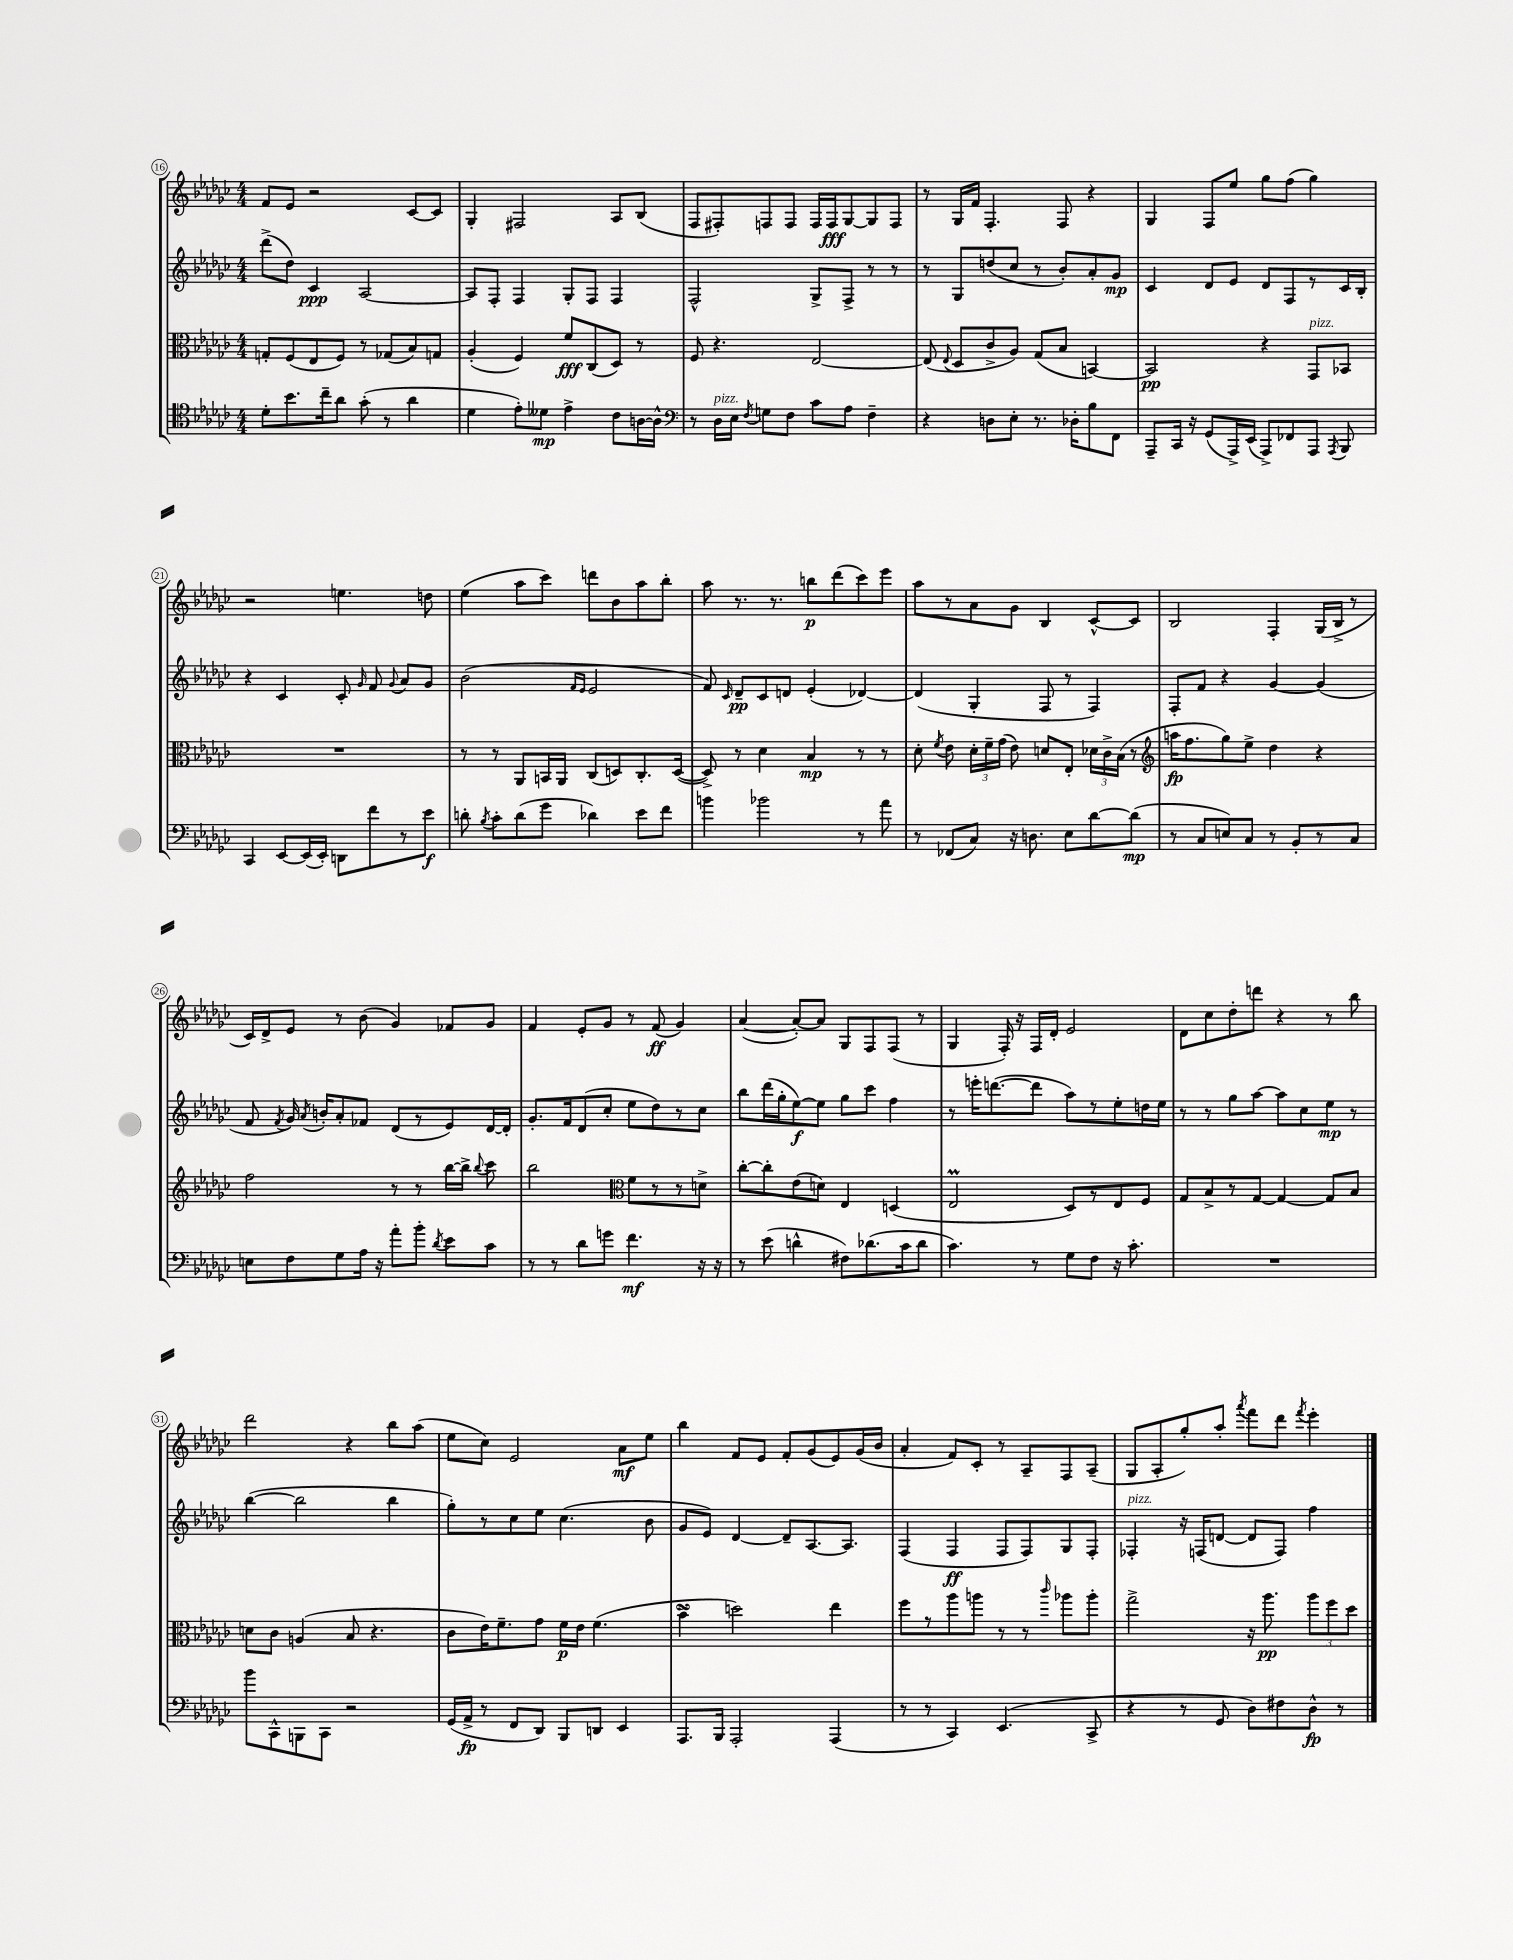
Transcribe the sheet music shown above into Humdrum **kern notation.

**kern	**dynam	**kern	**dynam	**kern	**dynam	**kern	**dynam
*part4	*part4	*part3	*part3	*part2	*part2	*part1	*part1
*staff4	*staff4	*staff3	*staff3	*staff2	*staff2	*staff1	*staff1
*clefC4	*	*clefC3	*	*clefG2	*	*clefG2	*
*k[b-e-a-d-g-c-]	*	*k[b-e-a-d-g-c-]	*	*k[b-e-a-d-g-c-]	*	*k[b-e-a-d-g-c-]	*
*M4/4	*	*M4/4	*	*M4/4	*	*M4/4	*
=16	=16	=16	=16	=16	=16	=16	=16
8d-'\L	.	8Gn'/L	.	(8ddd-^\L	.	8f/L	.
8.b-\	.	(8F/	.	8dd-\J)	.	8e-/J	.
.	.	8E-/	.	4c-/	ppp	2r	.
16cc-~\k	.	.	.	.	.	.	.
8a-\J	.	8F/J)	.	.	.	.	.
(8g-'\	.	8r	.	[2A-/	.	.	.
8r	.	(8G-X/L	.	.	.	.	.
4a-\	.	8B-/)	.	.	.	[8c-/L	.
.	.	8Gn/J	.	.	.	8c-/J]	.
=17	=17	=17	=17	=17	=17	=17	=17
4d-\	.	(4A-'/	.	8A-/L]	.	4G-'/	.
.	.	.	.	8F'/J	.	.	.
8e-'\L)	.	4F/)	.	4F/	.	2F#X/	.
8d--X\J	mp	.	.	.	.	.	.
4e-^\	.	8f/L	fff	8G-'/L	.	.	.
.	.	(8C-/	.	8F/J	.	.	.
8c-\L	.	8D-/J)	.	4F/	.	8A-/L	.
[16An\L	.	8r	.	.	.	(8B-/J	.
16A^^\JJ]	.	.	.	.	.	.	.
=18	=18	=18	=18	=18	=18	=18	=18
*clefF4	*	*	*	*	*	*	*
8r	.	8F/	.	2F^^/	.	8F/L	.
!LO:TX:a:i:t=pizz.	!	!	!	!	!	!	!
16D-\LL	.	4.r	.	.	.	8F#X'/)	.
16E-\JJ	.	.	.	.	.	.	.
8qF/	.	.	.	.	.	.	.
8Gn\L	.	.	.	.	.	8Fn/	.
8F\J	.	.	.	.	.	8F/J	.
8c-\L	.	[2E-/	.	8G-^/L	.	16F/LL	.
.	.	.	.	.	.	16F/J	fff
8A-\J	.	.	.	8F^/J	.	[8G-/	.
4F~\	.	.	.	8r	.	8G-/]	.
.	.	.	.	8r	.	8F/J	.
=19	=19	=19	=19	=19	=19	=19	=19
4r	.	(8E-/]	.	8r	.	8r	.
.	.	8qqE-/	.	.	.	.	.
.	.	8D-/L	.	8G-/L	.	16G-/LL	.
.	.	.	.	.	.	16f/JJ	.
8Dn\L	.	8c-^/	.	(8ddn/	.	4.F'/	.
8E-'\J	.	8A-/J)	.	8cc-/J	.	.	.
8.r	.	(8G-/L	.	8r	.	.	.
.	.	8B-/J	.	8b-'/L)	.	8F/	.
16D-X'\KL	.	.	.	.	.	.	.
8B-\	.	[4BBn/)	.	8a-'/	.	4r	.
8FF\J	.	.	.	8g-/J	mp	.	.
=20	=20	=20	=20	=20	=20	=20	=20
8AAA-~/L	.	2BB/]	pp	4c-/	.	4G-/	.
16CC-/Jk	.	.	.	.	.	.	.
16r	.	.	.	.	.	.	.
(8GG-/L	.	.	.	8d-/L	.	8F/L	.
16AAA-^/L)	.	.	.	8e-/J	.	8ee-/J	.
(16EE-/JJ	.	.	.	.	.	.	.
8AAA-^/L)	.	4r	.	8d-/L	.	8gg-\L	.
8FF-X/	.	.	.	8F/	.	(8ff\J	.
!	!	!LO:TX:a:i:t=pizz.	!	!	!	!	!
8AAA-/J	.	8GG-/L	.	8r	.	4gg-\)	.
8qAAA-/	.	.	.	.	.	.	.
8BBB-/	.	8BB-X/J	.	16c-/L	.	.	.
.	.	.	.	16B-'/JJ	.	.	.
!!LO:LB:g=z
=21	=21	=21	=21	=21	=21	=21	=21
4CC-/	.	1r	.	4r	.	2r	.
[8EE-/L	.	.	.	4c-/	.	.	.
(16EE-/L]	.	.	.	.	.	.	.
16EE-'/JJ)	.	.	.	.	.	.	.
8DDn\L	.	.	.	8c-'/	.	4.een\	.
.	.	.	.	16qqg-/	.	.	.
8f\	.	.	.	8f/	.	.	.
.	.	.	.	8qqg-/	.	.	.
8r	.	.	.	8a-/L	.	.	.
8e-\J	f	.	.	8g-/J	.	8ddn\	.
=22	=22	=22	=22	=22	=22	=22	=22
8dn'\	.	8r	.	(2b-\	.	(4ee-\	.
8qB-/	.	.	.	.	.	.	.
8c-'\L	.	8r	.	.	.	.	.
(8d\	.	8AA-/L	.	.	.	8aa-\L	.
8g-\J	.	16BBn/L	.	.	.	8ccc-\J)	.
.	.	16AA-/JJ	.	.	.	.	.
.	.	.	.	16qqf/LL	.	.	.
.	.	.	.	16qqe-/JJ	.	.	.
4d-X\)	.	(8C-/L	.	2e-/	.	8dddn\L	.
.	.	8Dn/)	.	.	.	8b-\	.
8e-\L	.	8.C-'/	.	.	.	8aa-\	.
8f\J	.	.	.	.	.	8bb-'\J	.
.	.	([16D/Jk	.	.	.	.	.
=23	=23	=23	=23	=23	=23	=23	=23
4bn\	.	8D^/])	.	8f/)	.	8aa-\	.
.	.	.	.	16qqc-/	.	.	.
.	.	8r	.	8d-~/L	pp	8.r	.
2b-X\	.	4d-\	.	8c-/	.	.	.
.	.	.	.	.	.	8.r	.
.	.	.	.	8dn/J	.	.	.
.	.	4B-/	mp	(4e-'/	.	8bbn\L	p
.	.	.	.	.	.	(8ddd-\	.
8r	.	8r	.	[4d-X/)	.	8ccc-\)	.
8a-\	.	8r	.	.	.	8eee-\J	.
=24	=24	=24	=24	=24	=24	=24	=24
8r	.	8d-'\	.	(4d-/]	.	8aa-\L	.
.	.	8qf/	.	.	.	.	.
(8FF-X/L	.	8e-\	.	.	.	8r	.
8C-/J)	.	24d-'\LL	.	4G-'/	.	8a-\	.
.	.	24f~\	.	.	.	.	.
.	.	(24g-\JJ	.	.	.	.	.
16r	.	8e-\)	.	.	.	8g-\J	.
8.Dn\	.	.	.	.	.	.	.
.	.	8dn/L	.	8F/	.	4B-/	.
8E-\L	.	8E-'/J	.	8r	.	.	.
[8d-\	.	24d-X\LL	.	4F/)	.	[8c-^^/L	.
.	.	24c-^\	.	.	.	.	.
.	.	(24B-\JJ	.	.	.	.	.
(8d-\J]	mp	8r	.	.	.	8c-/J]	.
=25	=25	=25	=25	=25	=25	=25	=25
*	*	*clefG2	*	*	*	*	*
8r	.	16aan\KL	fp	8F'/L	.	2B-/	.
.	.	8.ff\	.	.	.	.	.
8C-/L	.	.	.	8f/J	.	.	.
8En/)	.	8gg-\)	.	4r	.	.	.
8C-/J	.	8ee-^\J	.	.	.	.	.
8r	.	4dd-\	.	[4g-/	.	4F'/	.
8BB-'/L	.	.	.	.	.	.	.
8r	.	4r	.	(4g-/]	.	(16G-/LL	.
.	.	.	.	.	.	16B-^/JJ	.
8C-/J	.	.	.	.	.	8r	.
!!LO:LB:g=z
=26	=26	=26	=26	=26	=26	=26	=26
8En\L	.	2ff\	.	8f/	.	16c-/LL)	.
.	.	.	.	.	.	16d-^/J	.
.	.	.	.	8qf/	.	.	.
8F\	.	.	.	16g-/)	.	8e-/J	.
.	.	.	.	8qa-/	.	.	.
.	.	.	.	16bn'/KL	.	.	.
8G-\	.	.	.	8a-'/	.	8r	.
16A-\Jk	.	.	.	8f-X/J	.	(8b-\	.
16r	.	.	.	.	.	.	.
8a-'\L	.	8r	.	(8d-/L	.	4g-/)	.
8b-'\J	.	8r	.	8r	.	.	.
8qd-/	.	.	.	.	.	.	.
8e-\L	.	[16bb-\LL	.	8e-/)	.	8f-X/L	.
.	.	16bb-^\JJ]	.	.	.	.	.
.	.	8qqbb-/	.	.	.	.	.
8c-\J	.	8ccc-\	.	[16d-/L	.	8g-/J	.
.	.	.	.	16d-'/JJ]	.	.	.
=27	=27	=27	=27	=27	=27	=27	=27
8r	.	2bb-\	.	8.g-'/L	.	4f/	.
8r	.	.	.	.	.	.	.
.	.	.	.	16f/k	.	.	.
8d-\L	.	.	.	(8d-/	.	8e-'/L	.
8gn\J	.	.	.	8cc-'/J	.	8g-/J	.
*	*	*clefC3	*	*	*	*	*
4.f\	mf	8f\L	.	8ee-\L	.	8r	.
.	.	8r	.	8dd-\)	.	(8f/	ff
.	.	8r	.	8r	.	4g-/)	.
16r	.	8dn^\J	.	8cc-\J	.	.	.
16r	.	.	.	.	.	.	.
=28	=28	=28	=28	=28	=28	=28	=28
8r	.	[8cc-'\L	.	8bb-\L	.	([4a-/	.
(8e-\	.	8cc-'\]	.	(16ddd-\L	.	.	.
.	.	.	.	16gg-'\J	.	.	.
4dn^^\	.	(8e-\	.	[8ee-\)	f	8a-'/L_)	.
.	.	8dn\J)	.	8ee-\J]	.	8a-/J]	.
8F#X\L)	.	4E-/	.	8gg-\L	.	8G-/L	.
(8.d-X\	.	.	.	8ccc-\J	.	8F/	.
.	.	(4Dn/	.	4ff\	.	(8F/J	.
16c-\k	.	.	.	.	.	.	.
8d-\J	.	.	.	.	.	8r	.
=29	=29	=29	=29	=29	=29	=29	=29
4.c-\)	.	2E-M/	.	8r	.	4G-/	.
.	.	.	.	16eeen'\KL	.	.	.
.	.	.	.	([8.dddn\	.	.	.
.	.	.	.	.	.	16F'/)	.
.	.	.	.	.	.	16r	.
8r	.	.	.	8ddd\J]	.	16F/LL	.
.	.	.	.	.	.	16d-'/JJ	.
8G-\L	.	8D-/L)	.	8aa-\L)	.	2e-/	.
8F\J	.	8r	.	8r	.	.	.
16r	.	8E-/	.	8ee-'\	.	.	.
8.c-'\	.	.	.	.	.	.	.
.	.	8F/J	.	16ddn\L	.	.	.
.	.	.	.	16ee-\JJ	.	.	.
=30	=30	=30	=30	=30	=30	=30	=30
1r	.	8G-/L	.	8r	.	8d-\L	.
.	.	8B-^/	.	8r	.	8cc-\	.
.	.	8r	.	8gg-\L	.	8dd-'\	.
.	.	[8G-/J	.	[8aa-\J	.	8dddn\J	.
.	.	4G-/_	.	8aa-\L]	.	4r	.
.	.	.	.	8cc-\	.	.	.
.	.	8G-/L]	.	8ee-\J	mp	8r	.
.	.	8B-/J	.	8r	.	8bb-\	.
!!LO:LB:g=z
=31	=31	=31	=31	=31	=31	=31	=31
8b-\L	.	8dn\L	.	([4bb-\	.	2ddd-\	.
8CC-^^\	.	8c-\J	.	.	.	.	.
8BBBn\	.	(4An/	.	2bb-\]	.	.	.
8CC-\J	.	.	.	.	.	.	.
2r	.	8B-/	.	.	.	4r	.
.	.	4.r	.	.	.	.	.
.	.	.	.	4bb-\	.	8bb-\L	.
.	.	.	.	.	.	(8aa-\J	.
=32	=32	=32	=32	=32	=32	=32	=32
(16GG-/LL	.	8c-\L	.	8gg-'\L)	.	8ee-\L	.
16AA-^/JJ	fp	.	.	.	.	.	.
8r	.	16e-\K)	.	8r	.	8cc-\J)	.
.	.	8.f~\	.	.	.	.	.
8FF/L	.	.	.	8cc-\	.	2e-/	.
8DD-/J)	.	8g-\J	.	8ee-\J	.	.	.
8BBB-/L	.	16f\LL	p	(4.cc-\	.	.	.
.	.	16e-\JJ	.	.	.	.	.
8DDn/J	.	(4.f\	.	.	.	.	.
4EE-/	.	.	.	.	.	8a-\L	mf
.	.	.	.	8b-\	.	8ee-\J	.
=33	=33	=33	=33	=33	=33	=33	=33
8.AAA-/L	.	4b-sSsS^\	.	8g-/L	.	4bb-\	.
.	.	.	.	8e-/J)	.	.	.
16BBB-/Jk	.	.	.	.	.	.	.
2AAA-'/	.	2ddn\)	.	[4d-/	.	8f/L	.
.	.	.	.	.	.	8e-/J	.
.	.	.	.	8d-~/L]	.	8f'/L	.
.	.	.	.	[8.A-/	.	(8g-/	.
(4AAA-/	.	4ee-\	.	.	.	8e-/)	.
.	.	.	.	8.A-/J]	.	.	.
.	.	.	.	.	.	(16g-/L	.
.	.	.	.	.	.	16b-/JJ	.
=34	=34	=34	=34	=34	=34	=34	=34
8r	.	8ff\L	.	(4F/	.	4a-'/	.
8r	.	8r	.	.	.	.	.
4CC-/)	.	8aa-\	.	4F/	ff	8f/L)	.
.	.	8aan\J	.	.	.	8c-'/J	.
(4.EE-/	.	8r	.	8F/L	.	8r	.
.	.	8r	.	8F/)	.	8A-~/L	.
.	.	16qqccc-/	.	.	.	.	.
.	.	8aa-X\L	.	8G-/	.	8F/	.
8CC-^/	.	8aa-'\J	.	8F'/J	.	(8A-~/J	.
=35	=35	=35	=35	=35	=35	=35	=35
!	!	!	!	!LO:TX:a:i:t=pizz.	!	!	!
4r	.	2gg-^\	.	4F-X'/	.	8G-/L	.
.	.	.	.	.	.	8A-'/	.
8r	.	.	.	16r	.	8gg-'/)	.
.	.	.	.	(16Fn/KL	.	.	.
8GG-/	.	.	.	[8dn/J	.	8aa-'/J	.
.	.	.	.	.	.	8qaaa-/	.
8D-\L)	.	16r	.	8d/L]	.	8fff\L	.
.	.	8.aa-\	pp	.	.	.	.
8F#X\	.	.	.	8F/J)	.	8ddd-\J	.
.	.	.	.	.	.	8qfff/	.
8D-^^\J	fp	12aa-\L	.	4ff\	.	4eee-'\	.
.	.	12ff\	.	.	.	.	.
8r	.	.	.	.	.	.	.
.	.	12dd-\J	.	.	.	.	.
==	==	==	==	==	==	==	==
*-	*-	*-	*-	*-	*-	*-	*-
